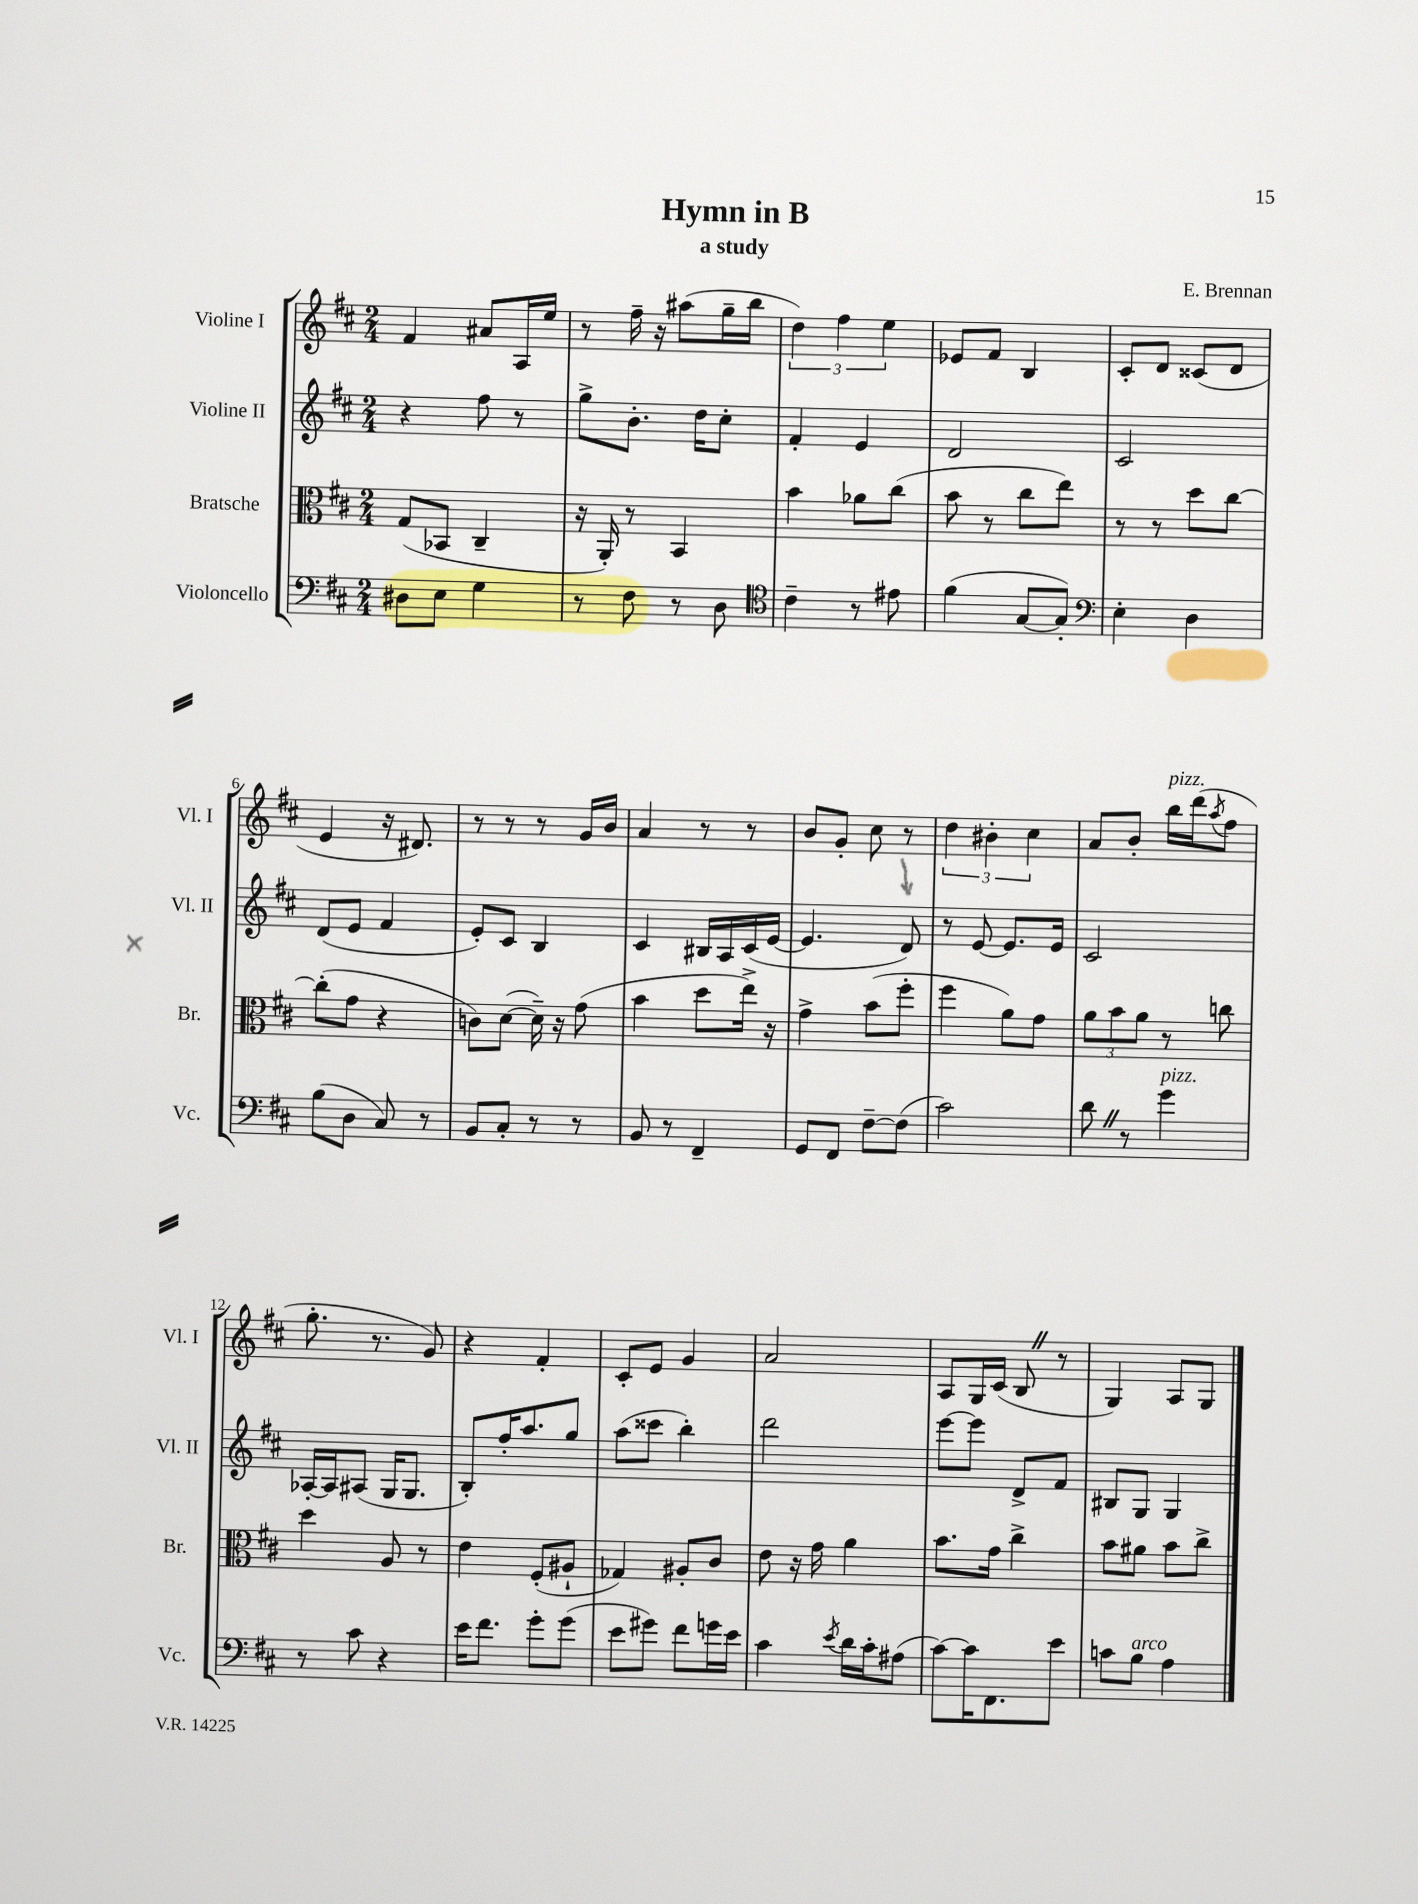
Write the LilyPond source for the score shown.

\header { title = "Hymn in B" composer = "E. Brennan" subtitle = "a study" }
<<
\new StaffGroup <<
\new Staff = "s0" \with { instrumentName = "Violine I" shortInstrumentName = "Vl. I" } {
    \clef treble \key d \major \numericTimeSignature \time 2/4
    fis'4 ais'8 a16 e''16 |
    r8 fis''16-- r16 ais''8( g''16-- b''16 |
    \tuplet 3/2 { d''4) fis''4 e''4 } |
    ees'8 fis'8 b4 |
    cis'8-. d'8 cisis'8( d'8 |
    e'4 r16 dis'8.) |
    r8 r8 r8 g'16 b'16 |
    a'4 r8 r8 |
    b'8 g'8-. cis''8 r8 |
    \tuplet 3/2 { d''4 bis'4-. cis''4 } |
    a'8 b'8-. b''16^\markup { \italic "pizz." } d'''16( \acciaccatura { a''8 } fis''8 |
    g''8.-. r8. g'8) |
    r4 fis'4-. |
    cis'8-. e'8 g'4 |
    a'2 |
    a8 g16 cis'16( b8 \once \override BreathingSign.text = \markup { \musicglyph "scripts.caesura.straight" } \breathe r8 |
    g4) a8 g8 \bar "|." |
}
\new Staff = "s1" \with { instrumentName = "Violine II" shortInstrumentName = "Vl. II" } {
    \clef treble \key d \major \numericTimeSignature \time 2/4
    r4 fis''8 r8 |
    g''8-> b'8.-. d''16 cis''8-. |
    fis'4-. e'4 |
    d'2 |
    cis'2 |
    d'8( e'8 fis'4 |
    e'8-.) cis'8 b4 |
    cis'4 bis16 a16 cis'16( e'16~ |
    e'4. d'8) |
    r8 e'8~ e'8. e'16 |
    cis'2 |
    aes16~-. aes16 ais8( g16 g8. |
    b8-.) fis''16-. a''8. g''8 |
    a''8( cisis'''8 b''4-.) |
    d'''2 |
    e'''8~ e'''8 d'8-> fis'8 |
    bis8 g8 g4 \bar "|." |
}
\new Staff = "s2" \with { instrumentName = "Bratsche" shortInstrumentName = "Br." } {
    \clef alto \key d \major \numericTimeSignature \time 2/4
    g8( bes,8 cis4-- |
    r16 a,16-.) r8 b,4 |
    b'4 aes'8 cis''8( |
    b'8 r8 cis''8 e''8) |
    r8 r8 d''8 cis''8~ |
    cis''8-.( g'8 r4 |
    c'8) d'8~( d'16--) r16 g'8( |
    b'4 d''8 e''16->) r16 |
    g'4-> b'8( fis''8-. |
    fis''4 a'8) g'8 |
    \tuplet 3/2 { a'8 b'8 a'8 } r8 c''8 |
    d''4 a8 r8 |
    e'4 fis8-.( ais8-! |
    ges4) ais8-. cis'8 |
    e'8 r16 g'16 a'4 |
    b'8. g'16 cis''4-> |
    b'8 ais'8 b'8 cis''8-> \bar "|." |
}
\new Staff = "s3" \with { instrumentName = "Violoncello" shortInstrumentName = "Vc." } {
    \clef bass \key d \major \numericTimeSignature \time 2/4
    dis8 e8 g4 |
    r8 fis8 r8 d8 |
    \clef tenor cis'4-- r8 eis'8 |
    fis'4( g8~ g8-.) |
    \clef bass e4-. d4 |
    b8( d8 cis8) r8 |
    b,8 cis8-. r8 r8 |
    b,8 r8 fis,4-- |
    g,8 fis,8 fis8~-- fis8( |
    cis'2) |
    d'8 \once \override BreathingSign.text = \markup { \musicglyph "scripts.caesura.straight" } \breathe r8 g'4^\markup { \italic "pizz." } |
    r8 cis'8 r4 |
    e'16 fis'8. g'8-. g'8( |
    e'8 gis'8) fis'8 g'16 e'16 |
    cis'4 \acciaccatura { e'8 } d'16 cis'16-. ais8( |
    cis'8~) cis'16 fis,8. e'8 |
    c'8 b8^\markup { \italic "arco" } a4 \bar "|." |
}
>>
>>
